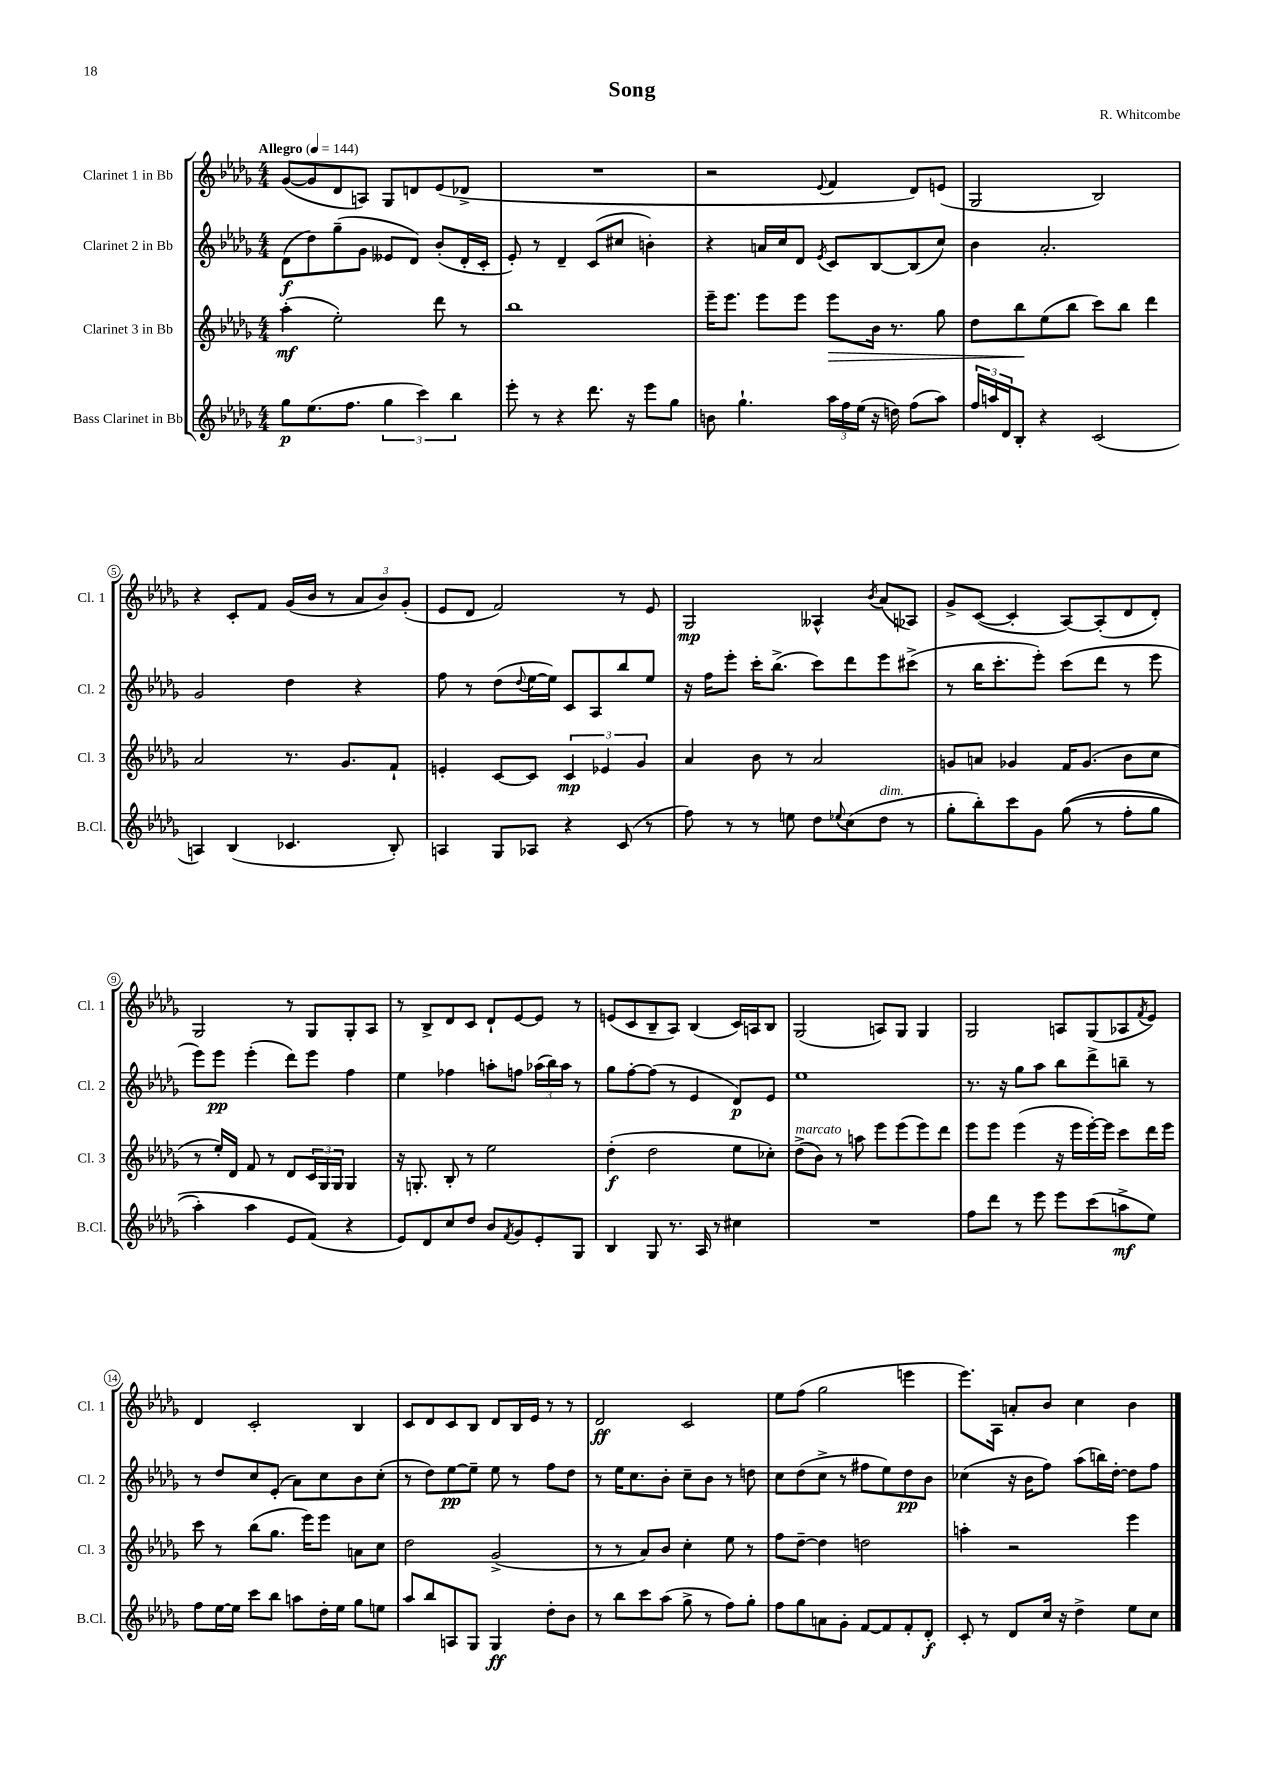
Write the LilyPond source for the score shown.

\header { title = "Song" composer = "R. Whitcombe" }
<<
\new StaffGroup <<
\new Staff = "s0" \with { instrumentName = "Clarinet 1 in Bb" shortInstrumentName = "Cl. 1" } {
    \clef treble \key des \major \numericTimeSignature \time 4/4 \tempo "Allegro" 4 = 144
    ges'8~( ges'8 des'8 a8) ges8 d'8 ees'8( des'8-> |
    R1 |
    r2 \appoggiatura { ees'8 } f'4 des'8) e'8( |
    ges2 bes2) |
    r4 c'8-. f'8 ges'16( bes'16 r8 \tuplet 3/2 { aes'8 bes'8) ges'8-.( } |
    ees'8 des'8 f'2) r8 ees'8 |
    ges2\mp aeses4-^ \acciaccatura { bes'8 } aes'8( aes8) |
    ges'8-> c'8~( c'4-. aes8~) aes8-.( des'8 des'8-.) |
    ges2 r8 ges8 ges8-. aes8 |
    r8 bes8-> des'8 c'8 des'8-! ees'8~ ees'8 r8 |
    e'8( c'8 bes8-- aes8) bes4( c'16) a16 bes8 |
    ges2( a8) ges8 ges4 |
    ges2 a8 ges8( aes8 \acciaccatura { f'8 } ees'8) |
    des'4 c'2-. bes4 |
    c'8 des'8 c'8 bes8 des'8 bes16 ees'16 r8 r8 |
    des'2\ff c'2 |
    ees''8 f''8( ges''2 e'''4 |
    ees'''8.) aes16 a'8-. bes'8 c''4 bes'4 \bar "|." |
}
\new Staff = "s1" \with { instrumentName = "Clarinet 2 in Bb" shortInstrumentName = "Cl. 2" } {
    \clef treble \key des \major \numericTimeSignature \time 4/4
    des'8\f( des''8) ges''8--( ges'8 eeses'8 des'8) bes'8-.( des'16-. c'16-. |
    ees'8-.) r8 des'4-- c'8( cis''8 b'4-.) |
    r4 a'16 c''16 des'8 \acciaccatura { ees'8 } c'8 bes8~ bes8( c''8) |
    bes'4 aes'2.-. |
    ges'2 des''4 r4 |
    f''8 r8 des''8( \appoggiatura { des''8 } ees''16~ ees''16) c'8 aes8 bes''8 ees''8 |
    r16 f''16 ees'''8-. c'''16-. bes''8.->( c'''8) des'''8 ees'''8 cis'''8->( |
    r8 bes''16 c'''8.-. ees'''8-.) c'''8( des'''8 r8 ees'''8 |
    ees'''8) ees'''8\pp ees'''4-.( des'''8) ees'''8 f''4 |
    ees''4 fes''4 a''8-. f''8 \tuplet 3/2 { aes''16( bes''16) aes''16 } r8 |
    ges''8 f''8~-. f''8( r8 ees'4 des'8\p) ees'8 |
    ees''1 |
    r8. r16 ges''8 aes''8 bes''8 des'''8-> b''8-- r8 |
    r8 des''8 c''8 ees'8-.( aes'8) c''8 bes'8 c''8-.( |
    r8 des''8) ees''8~\pp ees''8-- ees''8 r8 f''8 des''8 |
    r8 ees''16 c''8. bes'8-. c''8-- bes'8 r8 d''8 |
    c''8 des''8( c''8-> r8 fis''8 ees''8) des''8\pp bes'8 |
    ces''4( r16 bes'16 f''8) aes''8( b''16) des''16~-. des''8 f''8 \bar "|." |
}
\new Staff = "s2" \with { instrumentName = "Clarinet 3 in Bb" shortInstrumentName = "Cl. 3" } {
    \clef treble \key des \major \numericTimeSignature \time 4/4
    aes''4-.\mf( ees''2-.) des'''8 r8 |
    bes''1 |
    ees'''16-- ees'''8. ees'''8 ees'''8 ees'''8\> bes'16 r8. ges''8 |
    des''8 bes''8\! ees''8( bes''8 c'''8) bes''8 des'''4 |
    aes'2 r8. ges'8. f'8-! |
    e'4-. c'8~ c'8 \tuplet 3/2 { c'4\mp ees'4 ges'4 } |
    aes'4 bes'8 r8 aes'2 |
    g'8 a'8 ges'4 f'16 ges'8.( bes'8 c''8 |
    r8 ees''16-.) des'16 f'8 r8 des'8 \tuplet 3/2 { c'16 ges16 ges16 } ges4 |
    r16 g8.-. bes8-. r8 ees''2 |
    des''4-.\f( des''2 ees''8 ces''8-.) |
    des''8->^\markup { \italic "marcato" }( bes'8) r8 a''8 ees'''8 ees'''8( ees'''8) des'''8 |
    ees'''8 ees'''8 ees'''4( r16 ees'''16 ees'''16~-.) ees'''16 c'''8 des'''16 ees'''16 |
    c'''8 r8 bes''8( ges''8. ees'''16) ees'''8 a'8 c''8 |
    des''2 ges'2->( |
    r8 r8 aes'8) bes'8 c''4-. ees''8 r8 |
    f''8 des''8~-- des''4 d''2 |
    a''4-. r2 ees'''4 \bar "|." |
}
\new Staff = "s3" \with { instrumentName = "Bass Clarinet in Bb" shortInstrumentName = "B.Cl." } {
    \clef treble \key des \major \numericTimeSignature \time 4/4
    ges''8\p ees''8.( f''8. \tuplet 3/2 { ges''4 c'''4) bes''4 } |
    ees'''8-. r8 r4 des'''8. r16 ees'''8 ges''8 |
    b'8 ges''4.-! \tuplet 3/2 { aes''16 f''16 ees''16( } r16 d''16) f''8( aes''8) |
    \tuplet 3/2 { f''16 a''16 des'16 } bes8-. r4 c'2( |
    a4) bes4( ces'4. bes8-.) |
    a4 ges8 aes8 r4 c'8( r8 |
    f''8) r8 r8 e''8 des''8 \appoggiatura { ees''8 } c''8( des''8^\markup { \italic "dim." } r8 |
    ges''8-. bes''8-.) c'''8 ges'8 ges''8(\( r8 f''8-. ges''8 |
    aes''4-.) aes''4 ees'8 f'8(\) r4 |
    ees'8) des'8 c''8 des''8 bes'8 \acciaccatura { f'8 } ges'8 ees'8-. ges8 |
    bes4 ges8 r8. aes16 r8 cis''4 |
    R1 |
    f''8 des'''8 r8 ees'''8 ees'''8 c'''8( a''8->\mf ees''8) |
    f''8 ees''16~ ees''16 c'''8 bes''8 a''8 des''16-. ees''16 ges''8 e''8 |
    aes''8 bes''8 a8 ges8 ges4\ff des''8-. bes'8 |
    r8 bes''8 c'''8 aes''8( ges''8-> r8 f''8) ges''8-. |
    f''8 ges''8 a'8 ges'8-. f'8~ f'8 f'8-. des'8-.\f |
    c'8-. r8 des'8 c''16 r16 des''4-> ees''8 c''8 \bar "|." |
}
>>
>>
\layout { \context { \Score \override BarNumber.stencil = #(make-stencil-circler 0.1 0.3 ly:text-interface::print) } }
